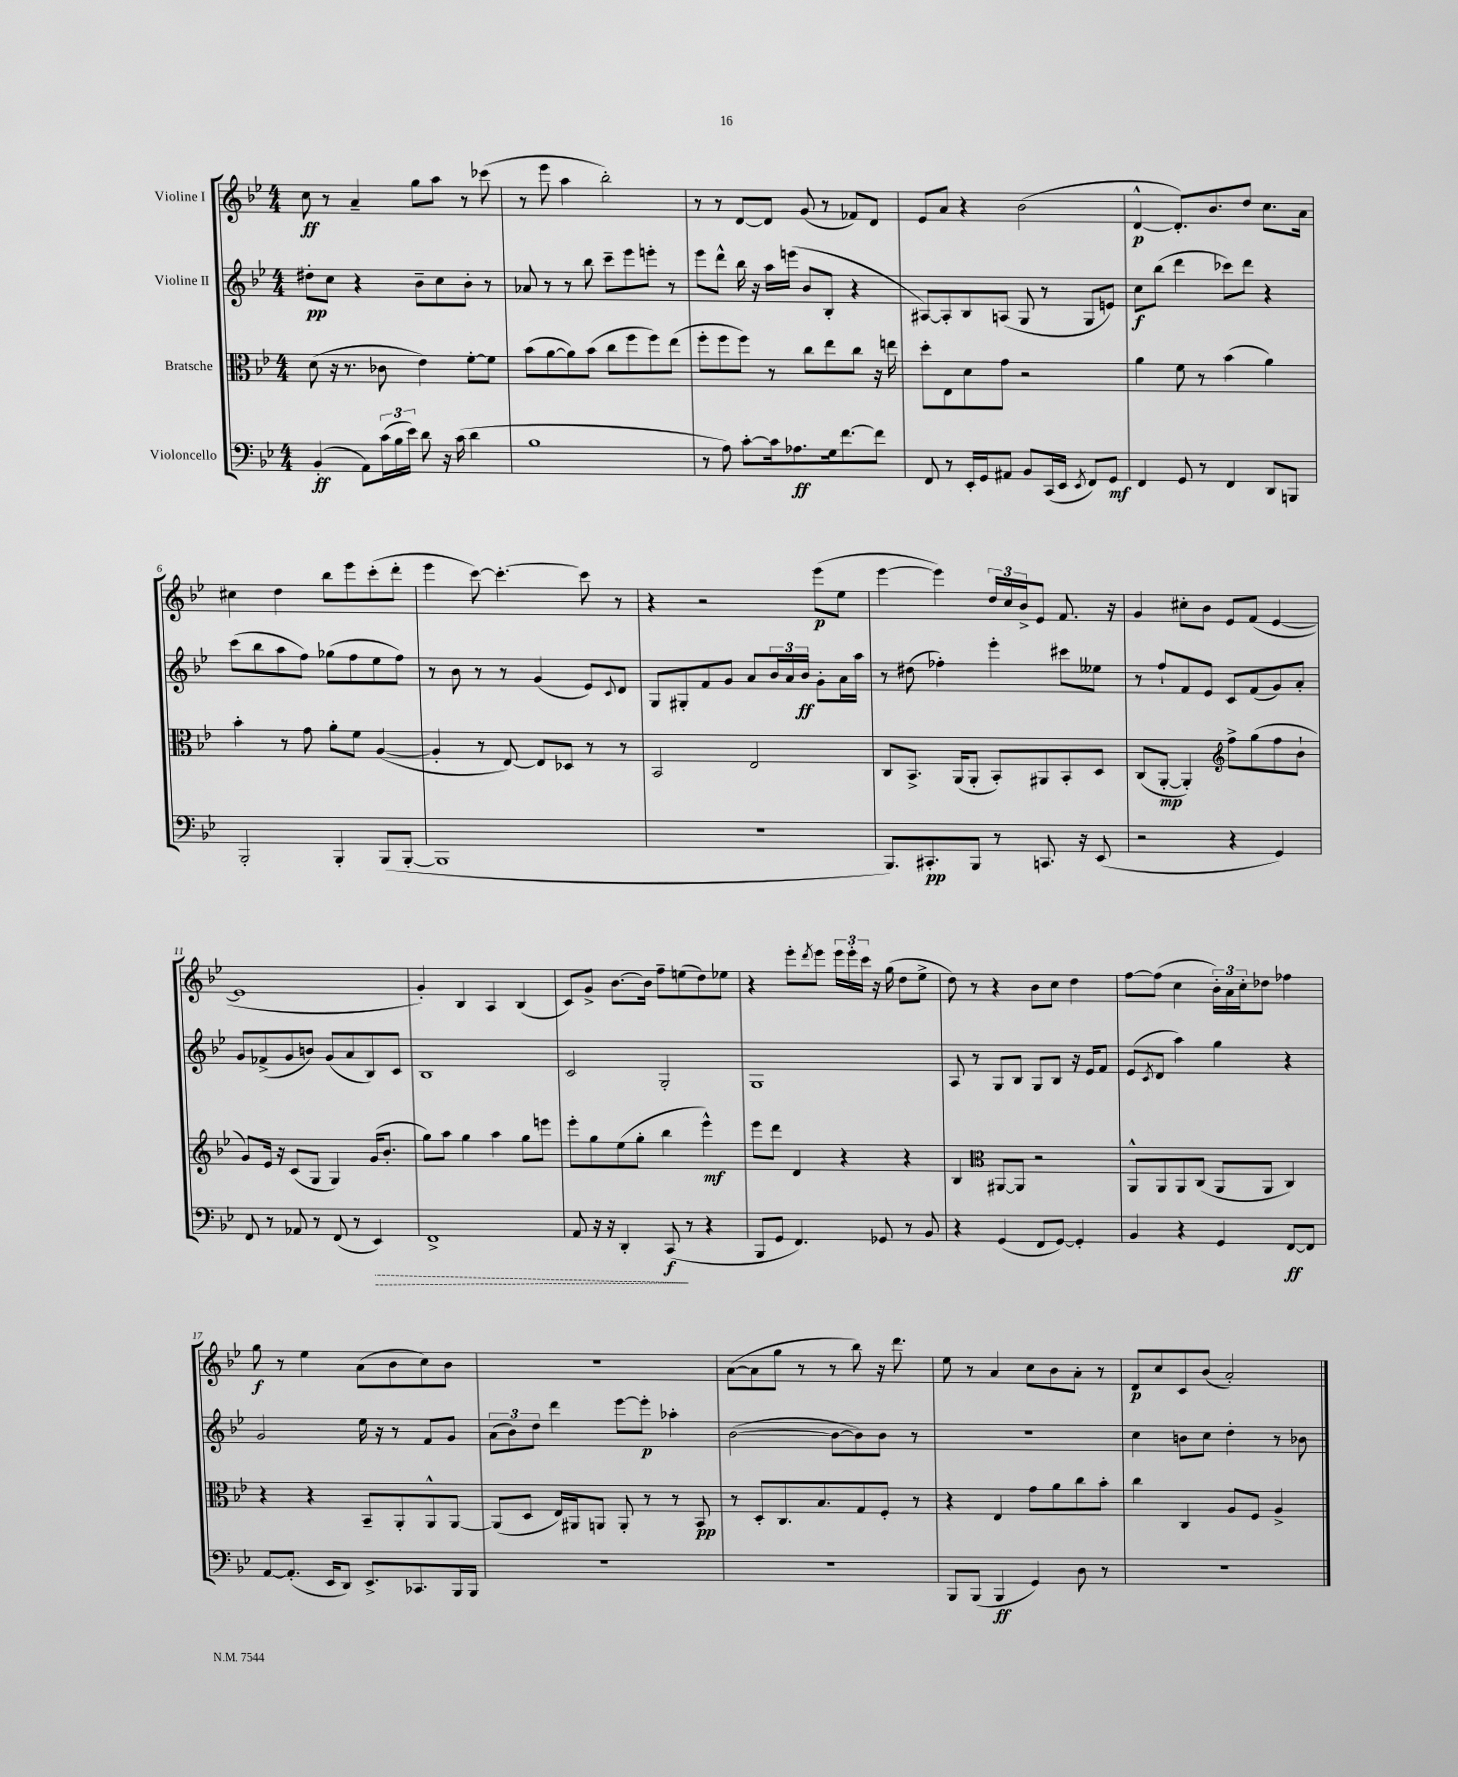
<<
\new StaffGroup <<
\new Staff = "s0" \with { instrumentName = "Violine I" } {
    \clef treble \key bes \major \numericTimeSignature \time 4/4
    c''8\ff r8 a'4-- g''8 a''8 r8 ces'''8( |
    r8 ees'''8 a''4 bes''2-.) |
    r8 r8 d'8~ d'8 g'8( r8 fes'8) d'8 |
    ees'8 a'8 r4 bes'2( |
    d'4~-^\p d'8.-.) bes'8. d''8 c''8. a'16 |
    cis''4 d''4 bes''8 ees'''8 c'''8-.( d'''8-. |
    ees'''4 c'''8~) c'''4.~-. c'''8 r8 |
    r4 r2 ees'''8\p( ees''8 |
    ees'''4~ ees'''4) \tuplet 3/2 { d''16 c''16 bes'16-> } ees'8 f'8. r16 |
    g'4 cis''8-. bes'8 ees'8 f'8( ees'4~ |
    ees'1 |
    g'4-.) bes4 a4 bes4( |
    c'8) g'8-> bes'8.~ bes'16 f''8-- e''8( d''8) ees''8 |
    r4 ees'''8-. \acciaccatura { d'''8 } ees'''8 \tuplet 3/2 { ees'''16 ees'''16-. c'''16 } r16 g''16( d''8 ees''8-> |
    d''8) r8 r4 bes'8 c''8 d''4 |
    f''8~ f''8( c''4 \tuplet 3/2 { bes'16-.) a'16 c''16-. } des''8 fes''4 |
    g''8\f r8 ees''4 a'8( bes'8 c''8) bes'8 |
    r1 |
    a'8~( a'8 g''8 r8 r8 bes''8) r16 d'''8. |
    ees''8 r8 a'4 c''8 bes'8 a'8-. r8 |
    d'8\p c''8 c'8 bes'8( a'2-.) \bar "|." |
}
\new Staff = "s1" \with { instrumentName = "Violine II" } {
    \clef treble \key bes \major \numericTimeSignature \time 4/4
    dis''8-.\pp c''8 r4 bes'8-- c''8 bes'8-. r8 |
    aes'8 r8 r8 bes''8 c'''8-- ees'''8 e'''8-. r8 |
    ees'''8 d'''8-^ bes''16 r16 a''16 e'''16( bes'8 bes8-. r4 |
    ais8~) ais8-. bes8 a8( g8 r8 g8 e'8) |
    c''8\f bes''8( d'''4 ces'''8) d'''8 r4 |
    c'''8( bes''8 a''8 f''8) ges''8( f''8 ees''8 f''8) |
    r8 bes'8 r8 r8 g'4( ees'8) \appoggiatura { c'8 } d'8 |
    g8 gis8-. f'8 g'8 a'8 \tuplet 3/2 { bes'16 a'16 bes'16\ff } g'8-. a'16 a''16 |
    r8 dis''8( fes''4-.) ees'''4-. cis'''8 eeses''8 |
    r8 f''8-! f'8 ees'8 c'8 f'8( g'8) a'8-. |
    g'8 fes'8->( g'8 b'8) g'8( a'8 bes8) c'8 |
    bes1 |
    c'2 g2-. |
    g1 |
    a8 r8 g8 bes8 g8 bes8 r16 ees'16 f'8 |
    ees'8( \acciaccatura { c'8 } d'8 a''4) g''4 r4 |
    g'2 ees''16 r16 r8 f'8 g'8 |
    \tuplet 3/2 { a'8( bes'8) d''8 } d'''4 ees'''8~ ees'''8-.\p aes''4-. |
    bes'2~( bes'8~ bes'8) bes'8 r8 |
    r1 |
    c''4 b'8 c''8 d''4-. r8 bes'8 \bar "|." |
}
\new Staff = "s2" \with { instrumentName = "Bratsche" } {
    \clef alto \key bes \major \numericTimeSignature \time 4/4
    d'8( r16 r8. ces'8 ees'4) f'8~-. f'8 |
    bes'8( a'8~ a'8) bes'8( c''8 f''8 f''8) ees''8( |
    f''8-. f''8 f''8) r8 c''8 ees''8 c''8 r16 e''16 |
    d''8-. ees8 d'8 g'8 r2 |
    a'4 f'8 r8 bes'4( a'4) |
    bes'4-. r8 g'8 a'8-. f'8 a4~( |
    a4-. r8 ees8~) ees8 des8 r8 r8 |
    bes,2 ees2 |
    c8 bes,8.-> a,16( a,8-. bes,8-.) ais,8 bes,8-. d8 |
    c8( a,8~-.\mp a,4-.) \clef treble f''8-> g''8( f''8 bes'8-! |
    g'8) ees'16 r16 c'8( g8 g4) g'16( bes'8.-. |
    g''8) a''8 g''4 a''4 g''8 e'''8 |
    ees'''8-. g''8 ees''8( g''8-. bes''4 ees'''4-^\mf) |
    ees'''8 d'''8 d'4 r4 r4 |
    bes4 \clef alto ais,8~ ais,8 r2 |
    a,8-^ a,8 a,8 c8( a,8 a,8 c4) |
    r4 r4 bes,8-- a,8-. a,8-^ a,8~ |
    a,8( d8 ees16) ais,16 a,8 a,8-. r8 r8 bes,8\pp |
    r8 d8-. c8. bes8. g8 f8-. r8 |
    r4 ees4 g'8 a'8 c''8 bes'8-. |
    c''4 c4 a8 f8 a4-> \bar "|." |
}
\new Staff = "s3" \with { instrumentName = "Violoncello" } {
    \clef bass \key bes \major \numericTimeSignature \time 4/4
    bes,4-.\ff( a,8) \tuplet 3/2 { c'16( bes16 ees'16) } d'8 r16 c'16( d'4 |
    bes1 |
    r8 a8) c'8~-. c'16 aes8.\ff g16 f'8.~ f'8 |
    f,8 r8 ees,16-. g,16 ais,8 bes,8 c,16( ees,16 \acciaccatura { ees,8 } f,8) g,8\mf |
    f,4 g,8 r8 f,4 d,8 b,,8 |
    bes,,2-. bes,,4-. bes,,8( bes,,8~-. |
    bes,,1 |
    r1 |
    bes,,8.) cis,8.-.\pp bes,,8 r8 c,8. r16 ees,8( |
    r2 r4 g,4) |
    f,8 r8 aes,8 r8 f,8( r8 \once \override Hairpin.style = #'dashed-line ees,4\>) |
    f,1-> |
    a,8 r16 r16 d,4-. c,8\f\!( r8 r4 |
    bes,,8 g,8 f,4.) ges,8 r8 bes,8 |
    r4 g,4( f,8 g,8~) g,4-. |
    bes,4 r4 g,4 f,8~\ff f,8 |
    a,8~ a,8.-.( ees,16 d,8) ees,8.-> ces,8. bes,,16 bes,,16 |
    r1 |
    R1 |
    bes,,8 bes,,8( bes,,4\ff g,4) d8 r8 |
    r1 \bar "|." |
}
>>
>>
